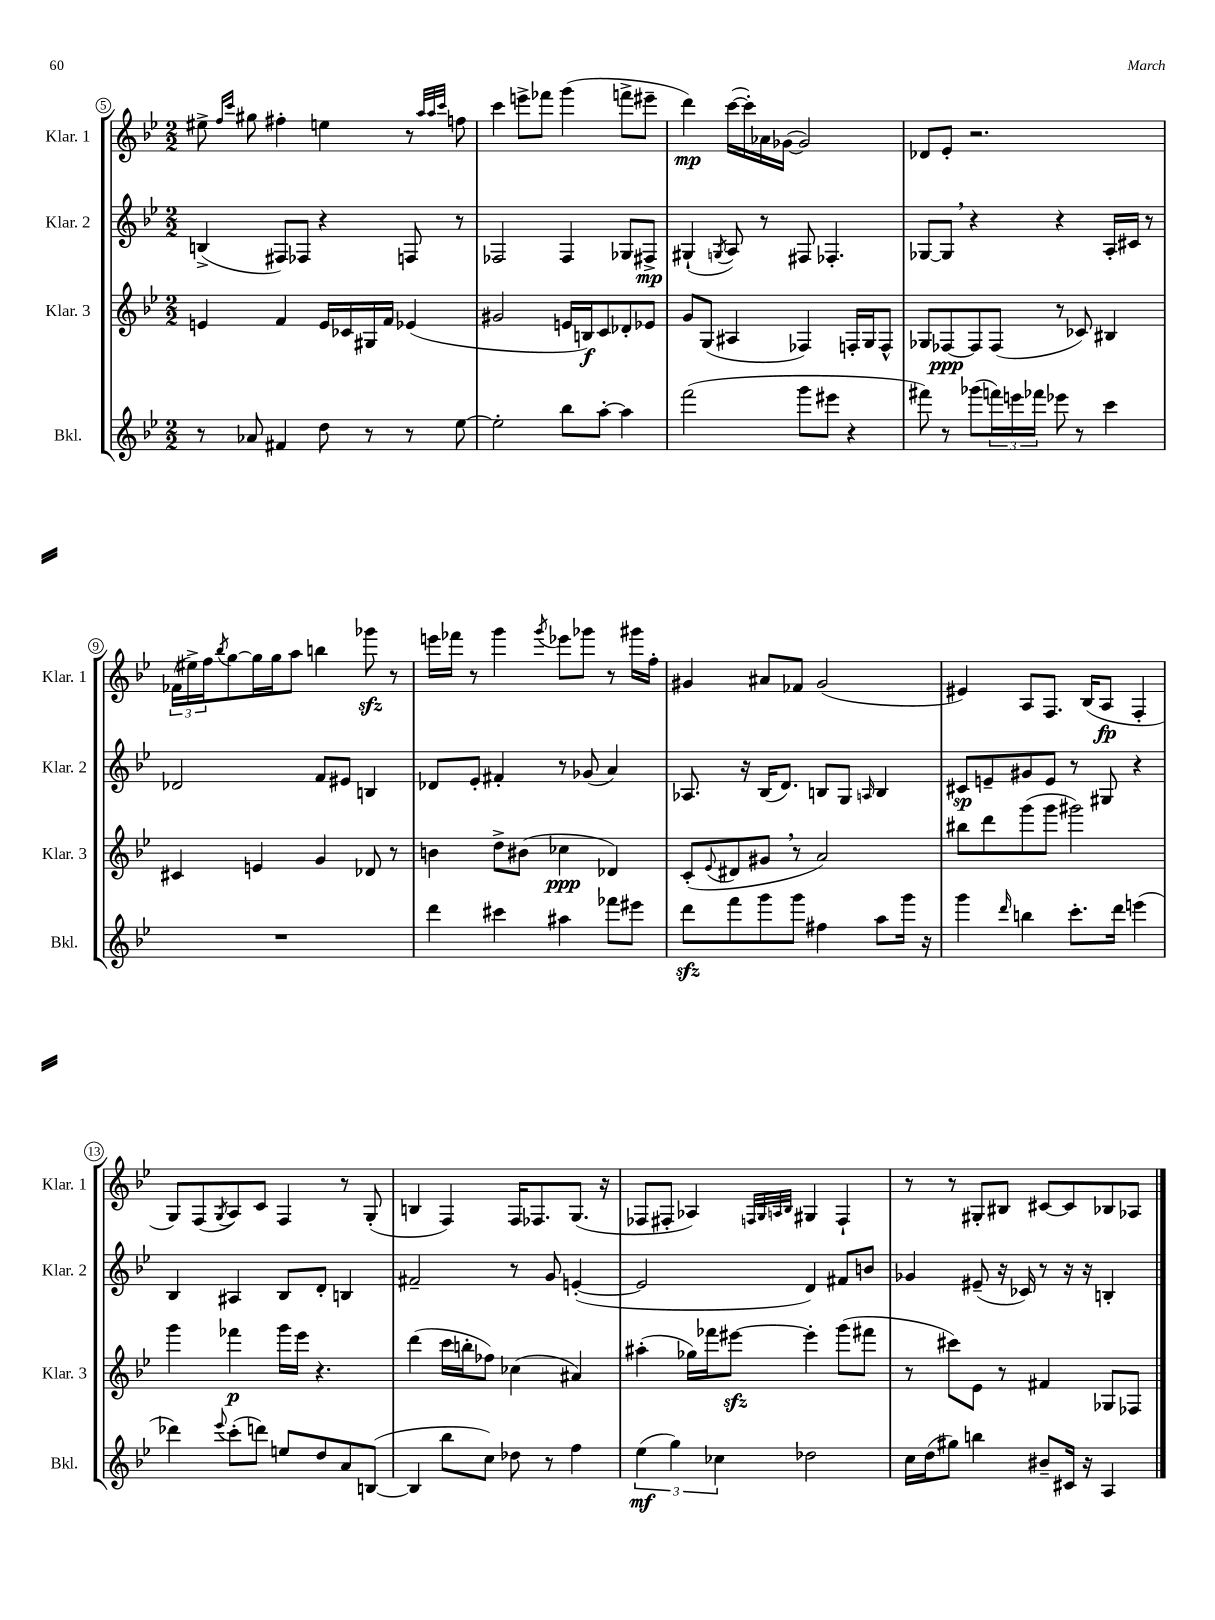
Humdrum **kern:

**kern	**kern	**kern	**kern
*staff4	*staff3	*staff2	*staff1
*clefG2	*clefG2	*clefG2	*clefG2
*k[b-e-]	*k[b-e-]	*k[b-e-]	*k[b-e-]
*M2/2	*M2/2	*M2/2	*M2/2
8r	4e	(4B^	8ee#^
.	.	.	16qqff
.	.	.	16qqccc
8a-	.	.	8gg#
4f#	4f	8F#)	4ff#'
.	.	8F-	.
8dd	16e	4r	4ee
.	16c-	.	.
8r	16G#	.	.
.	16f	.	.
8r	(4e-	8F	8r
.	.	.	32qqaa
.	.	.	32qqaa
.	.	.	32qqccc
[8ee-	.	8r	8ff
=	=	=	=
2ee-']	2g#	2F-	4ccc
.	.	.	8eee^
.	.	.	8fff-
8bb-	16e	4F-	(4ggg
.	16B)	.	.
[8aa'	8c	.	.
4aa]	8d-'	8G-	8fff^
.	8e-	8F#^	8eee#~
=	=	=	=
(2fff	8g	(4G#`	4ddd)
.	(8G	.	.
.	.	8qG	.
.	4A#	8A)	([16ccc
.	.	.	16ccc'])
.	.	8r	16a-
.	.	.	([16g-
8ggg	4F-)	8F#	2g-])
8eee#	.	4.F-'	.
4r	16F'	.	.
.	16G	.	.
.	8F^^	.	.
=	=	=	=
8fff#)	8G-	[8G-	8d-
8r	[8F-	8G-]	8e-'
(8ggg-	8F-]	4r	2.r
24fff)	(8F-	.	.
24eee	.	.	.
24fff-	.	.	.
8eee-	8r	4r	.
8r	8c-)	.	.
4ccc	4B#	16A'	.
.	.	16c#	.
.	.	8r	.
=	=	=	=
1r	4c#	2d-	(24f-
.	.	.	24ee#^)
.	.	.	24ff
.	.	.	8qbb-
.	.	.	[8gg
.	4e	.	16gg]
.	.	.	16gg
.	.	.	8aa
.	4g	8f	4bb
.	.	8e#	.
.	8d-	4B	8ggg-
.	8r	.	8r
=	=	=	=
4ddd	4b	8d-	16eee
.	.	.	16fff-
.	.	8e-'	8r
4ccc#	8dd^	4f#'	4ggg
.	(8b#	.	.
.	.	.	8qggg
4aa#	4cc-	8r	8eee-
.	.	(8g-	8ggg-
8fff-	4d-)	4a)	8r
8eee#	.	.	16ggg#
.	.	.	16ff'
=	=	=	=
8ddd	(8c'	8.A-	4g#
.	8qqe-	.	.
8fff	8d#	.	.
.	.	16r	.
8ggg	8g#	(16B-	8a#
.	.	8.d)	.
8ggg	8r	.	8f-
4ff#	2a)	8B	(2g#
.	.	8G	.
.	.	16qqA	.
8aa	.	4B	.
16ggg	.	.	.
16r	.	.	.
=	=	=	=
4ggg	8bb#	8c#	4e#)
.	8ddd	8e~	.
16qqddd	.	.	.
4bb	(8ggg	8g#	8A
.	8ggg	8e	8.F
8.ccc'	2ggg#)	8r	.
.	.	.	(16B-
.	.	8G#	8A
16ddd	.	.	.
(4eee	.	4r	4F'
=	=	=	=
4ddd-)	4ggg	4B-	8G)
.	.	.	(8F
8qqeee-	.	.	8qG
(8ccc'	4fff-	4A#	8A)
8ddd)	.	.	8c
8ee	16ggg	8B-	4F
.	16eee-	.	.
8dd	4.r	8d'	.
8a	.	4B	8r
([8B	.	.	(8G'
=	=	=	=
4B]	(4ddd	2f#~	4B
8bb-	16ccc	.	4F)
.	16bb'	.	.
8cc)	8ff-)	.	.
8dd-	(4cc-	8r	16F
.	.	.	8.F-
8r	.	8g	.
4ff	4a#)	([4e'	(8.G
.	.	.	16r
=	=	=	=
(6ee-	(4aa#'	2e]	8F-
.	.	.	8F#'
6gg)	.	.	.
.	16gg-)	.	4A-)
.	16fff-	.	.
6cc-	.	.	.
.	[8eee#	.	.
.	.	.	32qqF
.	.	.	32qqG
.	.	.	32qqA
.	.	.	32qqB-
2dd-	4eee#']	4d)	4G#
.	(8ggg	8f#	4F`
.	8fff#	8b	.
=	=	=	=
16cc	8r	4g-	8r
(16dd	.	.	.
8gg#)	8ccc#)	.	8r
4bb	8e-	(8e#~	8G#'
.	8r	16r	8B#
.	.	16c-)	.
8b#~	4f#	8r	[8c#
16c#	.	16r	8c#]
16r	.	16r	.
4A	8G-	4B'	8B-
.	8F-	.	8A-
==	==	==	==
*-	*-	*-	*-
